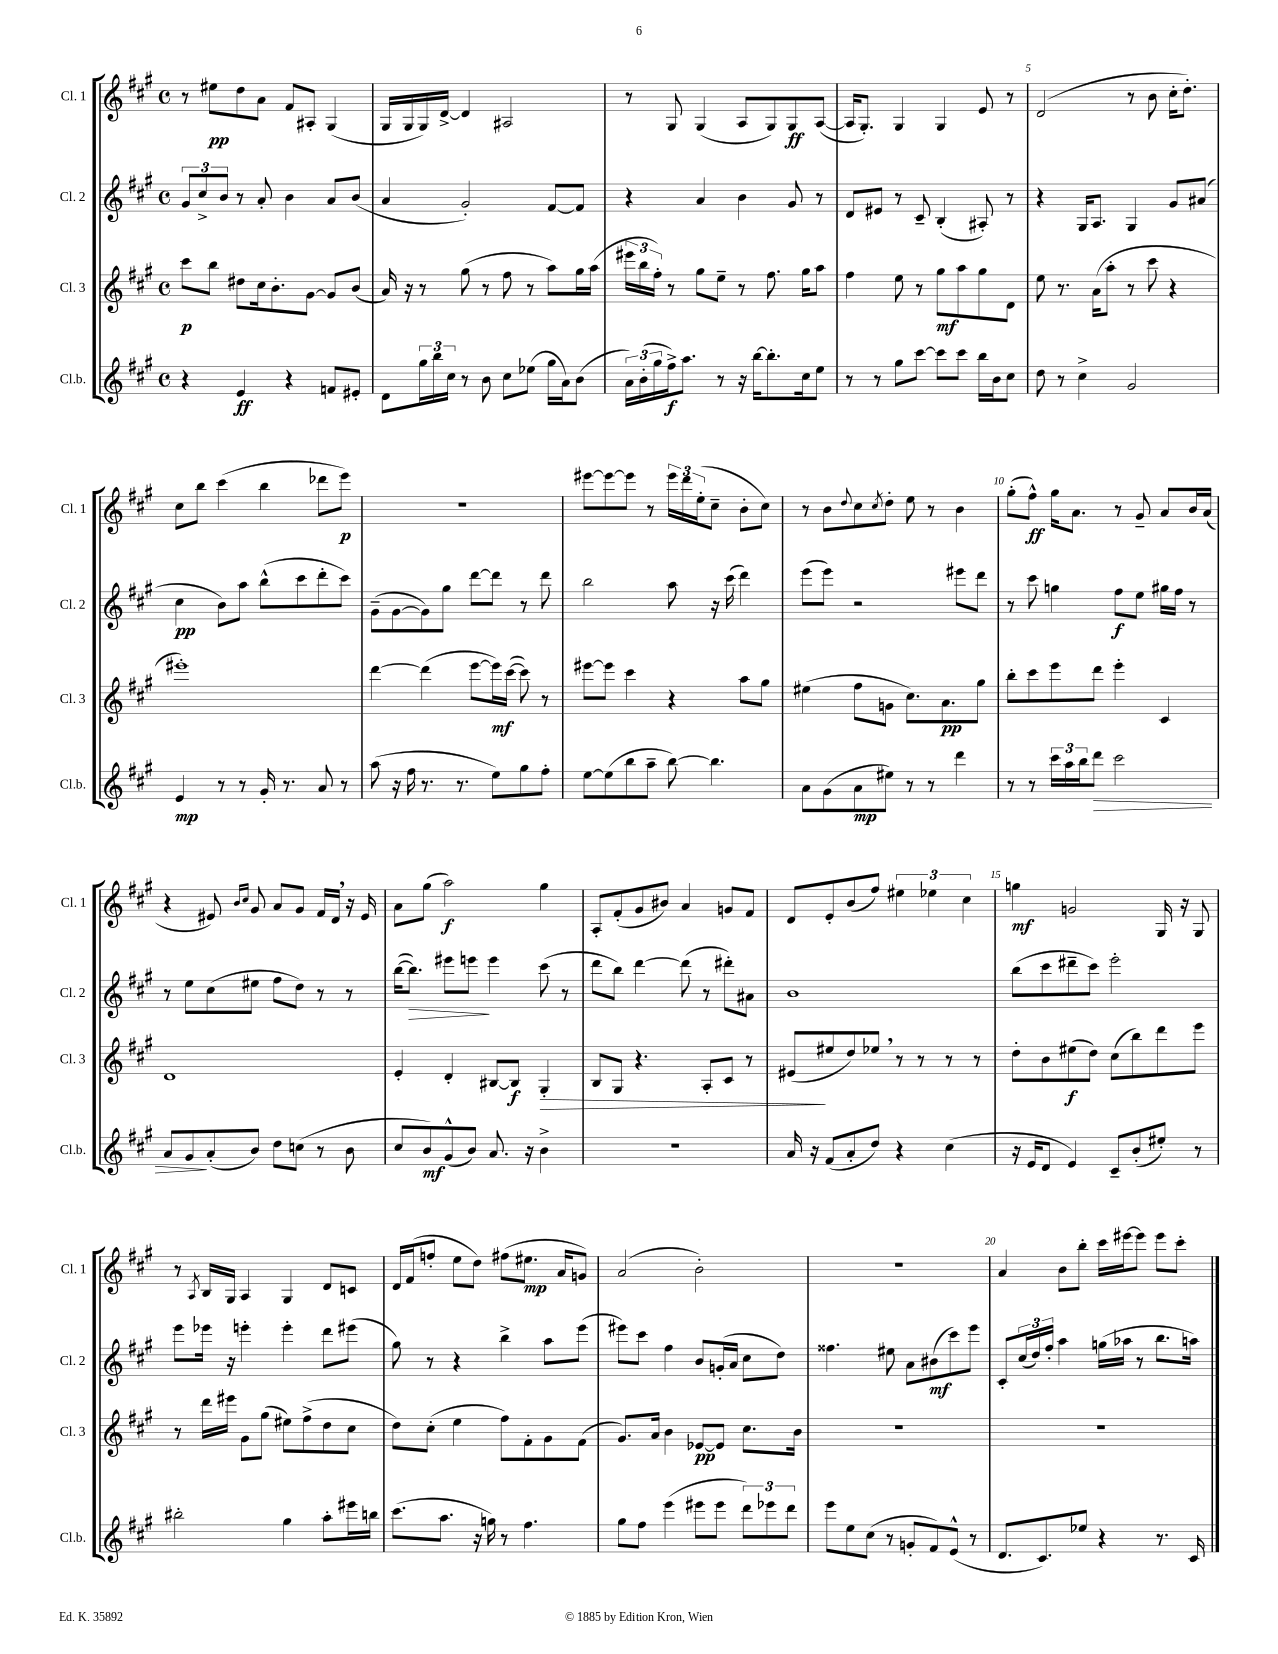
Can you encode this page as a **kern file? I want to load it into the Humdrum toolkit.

**kern	**dynam	**kern	**dynam	**kern	**dynam	**kern	**dynam
*part4	*part4	*part3	*part3	*part2	*part2	*part1	*part1
*staff4	*staff4	*staff3	*staff3	*staff2	*staff2	*staff1	*staff1
*I"Cl.b.	*	*I"Cl. 3	*	*I"Cl. 2	*	*I"Cl. 1	*
*I'Cl.b.	*	*I'Cl. 3	*	*I'Cl. 2	*	*I'Cl. 1	*
*clefG2	*	*clefG2	*	*clefG2	*	*clefG2	*
*k[f#c#g#]	*	*k[f#c#g#]	*	*k[f#c#g#]	*	*k[f#c#g#]	*
*M4/4	*	*M4/4	*	*M4/4	*	*M4/4	*
*met(c)	*	*met(c)	*	*met(c)	*	*met(c)	*
=1	=1	=1	=1	=1	=1	=1	=1
4r	.	8ccc#\L	p	12g#/L	.	8r	.
.	.	.	.	12cc#^/	.	.	.
.	.	8bb\J	.	.	.	8ee#X\L	pp
.	.	.	.	12b/J	.	.	.
4e/	ff	8dd#X\L	.	8r	.	8dd\	.
.	.	16cc#\k	.	8a'/	.	8a\J	.
.	.	8.b'\	.	.	.	.	.
4r	.	.	.	4b\	.	8f#/L	.
.	.	[8g#\J	.	.	.	8A#X'/J	.
8fn/L	.	8g#/L]	.	8a/L	.	(4G#/	.
8e#X'/J	.	(8b/J	.	(8b/J	.	.	.
=2	=2	=2	=2	=2	=2	=2	=2
8d\L	.	16a/)	.	4a/	.	16G#/LL	.
.	.	16r	.	.	.	16G#/	.
24gg#\L	.	8r	.	.	.	16G#/)	.
24bb\	.	.	.	.	.	.	.
.	.	.	.	.	.	[16d^/JJ	.
24cc#\JJ	.	.	.	.	.	.	.
8r	.	(8gg#\	.	2g#'/)	.	4d/]	.
8b\	.	8r	.	.	.	.	.
8cc#\L	.	8ff#\	.	.	.	2A#X/	.
(8ee-X\J	.	8r	.	.	.	.	.
16gg#\LL	.	8aa\L)	.	[8f#/L	.	.	.
16a\J)	.	.	.	.	.	.	.
(8b\J	.	16gg#\L	.	8f#/J]	.	.	.
.	.	(16aa\JJ	.	.	.	.	.
=3	=3	=3	=3	=3	=3	=3	=3
24a\LL)	.	24eee#X\LL	.	4r	.	8r	.
(24b'\	.	24bb\	.	.	.	.	.
24gg#\	.	24ff#'\JJ)	.	.	.	.	.
16ff#^\J)	f	8r	.	.	.	8G#/	.
8.aa\J	.	.	.	.	.	.	.
.	.	8gg#\L	.	4a/	.	(4G#/	.
8r	.	8ee~\J	.	.	.	.	.
16r	.	8r	.	4b\	.	8A/L	.
[16bb\KL	.	.	.	.	.	.	.
8.bb'\]	.	8.ff#\	.	.	.	8G#/)	.
.	.	.	.	8g#/	.	8G#/	ff
16cc#\k	.	16gg#\KL	.	.	.	.	.
8ee\J	.	8aa\J	.	8r	.	([8A/J	.
=4	=4	=4	=4	=4	=4	=4	=4
8r	.	4ff#\	.	8d/L	.	16A/KL]	.
.	.	.	.	.	.	8.G#'/J)	.
8r	.	.	.	8e#X/J	.	.	.
8gg#\L	.	8ee\	.	8r	.	4G#/	.
[8ccc#\J	.	8r	.	8c#~/	.	.	.
8ccc#\L]	.	8gg#\L	mf	(4B'/	.	4G#/	.
8ccc#\J	.	8aa\	.	.	.	.	.
16bb\LL	.	8gg#\	.	8A#X'/)	.	8e/	.
16b\J	.	.	.	.	.	.	.
8cc#\J	.	8d\J	.	8r	.	8r	.
=5	=5	=5	=5	=5	=5	=5	=5
8dd\	.	8ee\	.	4r	.	(2d/	.
8r	.	8.r	.	.	.	.	.
4cc#^\	.	.	.	16G#/KL	.	.	.
.	.	(16a\KL	.	8.A/J	.	.	.
.	.	8aa'\J	.	.	.	.	.
2g#/	.	8r	.	4G#/	.	8r	.
.	.	8ccc#\	.	.	.	8b\	.
.	.	4r	.	8g#/L	.	16cc#'\KL	.
.	.	.	.	.	.	8.dd'\J)	.
.	.	.	.	(8a#X/J	.	.	.
!!LO:LB:g=z
=6	=6	=6	=6	=6	=6	=6	=6
4e/	mp	1eee#X')	.	4cc#\	pp	8cc#\L	.
.	.	.	.	.	.	8bb\J	.
8r	.	.	.	8b\L)	.	(4ccc#\	.
8r	.	.	.	8aa\J	.	.	.
16g#'/	.	.	.	(8bb^^\L	.	4bb\	.
8.r	.	.	.	.	.	.	.
.	.	.	.	8ccc#\	.	.	.
8a/	.	.	.	8ddd'\	.	8ddd-X\L	.
8r	.	.	.	8ccc#\J)	.	8eee\J)	p
=7	=7	=7	=7	=7	=7	=7	=7
(8aa\	.	[4ddd\	.	(8g#~\L	.	1r	.
16r	.	.	.	[8g#\	.	.	.
16ff#\	.	.	.	.	.	.	.
8.r	.	(4ddd\]	.	8g#\])	.	.	.
.	.	.	.	8gg#\J	.	.	.
8.r	.	.	.	.	.	.	.
.	.	[8eee\L	.	[8ddd\L	.	.	.
8ee\L)	.	16eee\L])	mf	8ddd\J]	.	.	.
.	.	([16ccc#\JJ	.	.	.	.	.
8gg#\	.	8ccc#\])	.	8r	.	.	.
8ff#'\J	.	8r	.	8ddd\	.	.	.
=8	=8	=8	=8	=8	=8	=8	=8
[8ee\L	.	[8eee#X\L	.	2bb\	.	[8eee#X\L	.
(8ee\]	.	8eee#\J]	.	.	.	8eee#\_	.
8bb\	.	4ccc#\	.	.	.	8eee#\J]	.
8aa~\J	.	.	.	.	.	8r	.
[8bb\)	.	4r	.	8aa\	.	24eee#\LL	.
.	.	.	.	.	.	24ddd\	.
.	.	.	.	.	.	(24ee'\J	.
4.bb\]	.	.	.	16r	.	8cc#~\J	.
.	.	.	.	(16ccc#\	.	.	.
.	.	8aa\L	.	4ddd\)	.	8b'\L	.
.	.	8gg#\J	.	.	.	8cc#\J)	.
=9	=9	=9	=9	=9	=9	=9	=9
8a\L	.	(4ee#X\	.	(8eee\L	.	8r	.
(8g#\	.	.	.	8eee\J)	.	8b\L	.
.	.	.	.	.	.	8qqdd/	.
8a\	mp	8ff#\L	.	2r	.	8cc#\	.
.	.	.	.	.	.	8qcc#/	.
8ee#X\J)	.	8gn\J	.	.	.	8dd'\J	.
8r	.	8.cc#\L)	.	.	.	8ee\	.
8r	.	.	.	.	.	8r	.
.	.	8.a\	pp	.	.	.	.
4ddd\	.	.	.	8eee#X\L	.	4b\	.
.	.	8gg#\J	.	8ddd\J	.	.	.
=10	=10	=10	=10	=10	=10	=10	=10
8r	.	8bb'\L	.	8r	.	(8gg#'\L	.
8r	.	8ccc#\	.	8ccc#\	.	8ff#^^\J)	ff
24ccc#\LL	.	8eee\	.	4ggn\	.	16gg#\KL	.
24aa\	.	.	.	.	.	.	.
.	.	.	.	.	.	8.a\J	.
24bb\J	.	.	.	.	.	.	.
!	!LO:HP:b	!	!	!	!	!	!
8ddd\J	>	8ddd\J	.	.	.	.	.
2ccc#\	.	4eee'\	.	8ff#\L	f	8r	.
.	.	.	.	8ee\J	.	8g#~/	.
.	.	4c#/	.	16gg#X\LL	.	8a/L	.
.	.	.	.	16ff#\JJ	.	.	.
.	.	.	.	8r	.	16b/L	.
.	.	.	.	.	.	(16a/JJ	.
!!LO:LB:g=z
=11	=11	=11	=11	=11	=11	=11	=11
8a/L	.	1d	.	8r	.	4r	.
8g#/	.	.	.	8ee\L	.	.	.
(8a'/	]	.	.	(8cc#\	.	8e#X/)	.
.	.	.	.	.	.	16qqb/LL	.
.	.	.	.	.	.	16qqcc#/JJ	.
8b/J)	.	.	.	8ee#X\J	.	8g#/	.
8dd\L	.	.	.	8ff#\L	.	8a/L	.
(8ccn\J	.	.	.	8dd\J)	.	8g#/J	.
8r	.	.	.	8r	.	16f#/LL	.
.	.	.	.	.	.	16d,/JJ	.
8b\	.	.	.	8r	.	16r	.
.	.	.	.	.	.	16e#/	.
=12	=12	=12	=12	=12	=12	=12	=12
8cc#/L	.	4e'/	.	([16bb\KL	.	8a\L	.
!	!	!	!	!	!LO:HP:b	!	!
.	.	.	.	8.bb\J])	>	.	.
8b/)	mf	.	.	.	.	(8gg#\J	.
(8g#^^/	.	4d'/	.	8eee#X\L	.	2aa\)	f
8b/J)	.	.	.	8eeen\J	.	.	.
8.a/	.	[8B#X/L	.	4eee\	]	.	.
.	.	8B#/J]	f	.	.	.	.
16r	.	.	.	.	.	.	.
!	!	!	!LO:HP:b	!	!	!	!
4b^\	.	4G#'/	>	(8ccc#\	.	4gg#\	.
.	.	.	.	8r	.	.	.
=13	=13	=13	=13	=13	=13	=13	=13
1r	.	8B/L	.	8ddd\L	.	8A'/L	.
.	.	8G#/J	.	8bb\J)	.	(8f#'/	.
.	.	4.r	.	[4ddd\	.	8g#/	.
.	.	.	.	.	.	8b#X/J)	.
.	.	.	.	(8ddd\]	.	4a/	.
.	.	8A'/L	.	8r	.	.	.
.	.	8c#/J	.	8ddd#X'\L)	.	8gn/L	.
.	.	8r	.	8a#X\J	.	8f#/J	.
=14	=14	=14	=14	=14	=14	=14	=14
16a/	.	(8e#X/L	.	1b	.	8d/L	.
16r	.	.	.	.	.	.	.
(8f#/L	.	8ee#X/	]	.	.	8e'/	.
8a'/	.	8dd/)	.	.	.	(8b/	.
8dd/J)	.	8ee-X,/J	.	.	.	8ff#/J)	.
4r	.	8r	.	.	.	6ee#X\	.
.	.	8r	.	.	.	.	.
.	.	.	.	.	.	6ee-X\	.
(4cc#\	.	8r	.	.	.	.	.
.	.	.	.	.	.	6cc#\	.
.	.	8r	.	.	.	.	.
=15	=15	=15	=15	=15	=15	=15	=15
16r	.	8dd'\L	.	(8bb\L	.	4ggn\	mf
16e/KL	.	.	.	.	.	.	.
8d/J	.	8b\	.	8ccc#\	.	.	.
4e/)	.	(8ee#X\	f	8ddd#X~\	.	2gn/	.
.	.	8dd\J)	.	8ccc#\J)	.	.	.
8c#~/L	.	(8cc#\L	.	2eee'\	.	.	.
(8b'/	.	8bb\)	.	.	.	.	.
8ee#X'/J)	.	8ddd\	.	.	.	16G#/	.
.	.	.	.	.	.	16r	.
8r	.	8eee\J	.	.	.	8G#/	.
!!LO:LB:g=z
=16	=16	=16	=16	=16	=16	=16	=16
2bb#X'\	.	8r	.	8eee\L	.	8r	.
.	.	.	.	.	.	8qA/	.
.	.	16ddd\LL	.	16eee-X\Jk	.	16B/LL	.
.	.	16eee#X\JJ	.	16r	.	16G#/JJ	.
.	.	8g#\L	.	4eeen'\	.	4A/	.
.	.	(8gg#\J	.	.	.	.	.
4gg#\	.	8ee#X\L)	.	4eee'\	.	4G#/	.
.	.	(8ff#^\	.	.	.	.	.
8aa'\L	.	8dd\	.	8ddd\L	.	8d/L	.
16eee#X\L	.	8cc#\J	.	(8eee#X\J	.	8cn/J	.
16bbn\JJ	.	.	.	.	.	.	.
=17	=17	=17	=17	=17	=17	=17	=17
(8.ccc#\L	.	8dd\L)	.	8gg#\)	.	16d/LL	.
.	.	.	.	.	.	(16f#/J	.
.	.	(8cc#'\J	.	8r	.	8ffn'/J	.
8.aa\J	.	.	.	.	.	.	.
.	.	4ee\	.	4r	.	8ee\L	.
16r	.	.	.	.	.	8dd\J)	.
16ggn\)	.	.	.	.	.	.	.
8r	.	8ff#\L)	.	4bb^\	.	(8ff#X\L	.
4.ff#\	.	8f#'\	.	.	.	8.ee#X\J	mp
.	.	8g#\	.	8aa\L	.	.	.
.	.	.	.	.	.	16a/KL	.
.	.	(8f#\J	.	(8eee\J	.	8gn/J)	.
=18	=18	=18	=18	=18	=18	=18	=18
8gg#\L	.	8.g#/L)	.	8eee#X\L)	.	(2a/	.
8ff#\J	.	.	.	8ccc#\J	.	.	.
.	.	16a/Jk	.	.	.	.	.
(4eee\	.	4b\	.	4ff#\	.	.	.
8eee#X\L	.	[8e-X/L	pp	8b/L	.	2b'\)	.
8eee#\J	.	8e-/J]	.	(16gn'/L	.	.	.
.	.	.	.	16a/JJ	.	.	.
12ddd\L)	.	8.cc#\L	.	8cc#\L	.	.	.
12eee-X\	.	.	.	.	.	.	.
.	.	.	.	8dd\J)	.	.	.
12ddd\J	.	.	.	.	.	.	.
.	.	16b\Jk	.	.	.	.	.
=19	=19	=19	=19	=19	=19	=19	=19
8eee\L	.	1r	.	4.ff##X\	.	1r	.
8ee\	.	.	.	.	.	.	.
(8cc#\J	.	.	.	.	.	.	.
8r	.	.	.	8ee#X\	.	.	.
8gn'/L	.	.	.	8a\L	.	.	.
8f#/)	.	.	.	(8b#X\	mf	.	.
(8e^^/J	.	.	.	8ccc#\)	.	.	.
8r	.	.	.	8eee\J	.	.	.
=20	=20	=20	=20	=20	=20	=20	=20
8.d/L	.	1r	.	8c#'/L	.	4a/	.
.	.	.	.	(24cc#/L	.	.	.
.	.	.	.	24dd/)	.	.	.
8.c#/)	.	.	.	.	.	.	.
.	.	.	.	24ff#'/JJ	.	.	.
.	.	.	.	4aa\	.	8b\L	.
8ee-X/J	.	.	.	.	.	8bb'\J	.
4r	.	.	.	(16ggn\LL	.	16ccc#\LL	.
.	.	.	.	16aa-X\JJ	.	[16eee#X\J	.
.	.	.	.	8r	.	8eee#\J]	.
8.r	.	.	.	8.bb\L	.	8eee#\L	.
.	.	.	.	.	.	8ccc#'\J	.
16c#/	.	.	.	16aan\Jk)	.	.	.
==	==	==	==	==	==	==	==
*-	*-	*-	*-	*-	*-	*-	*-
